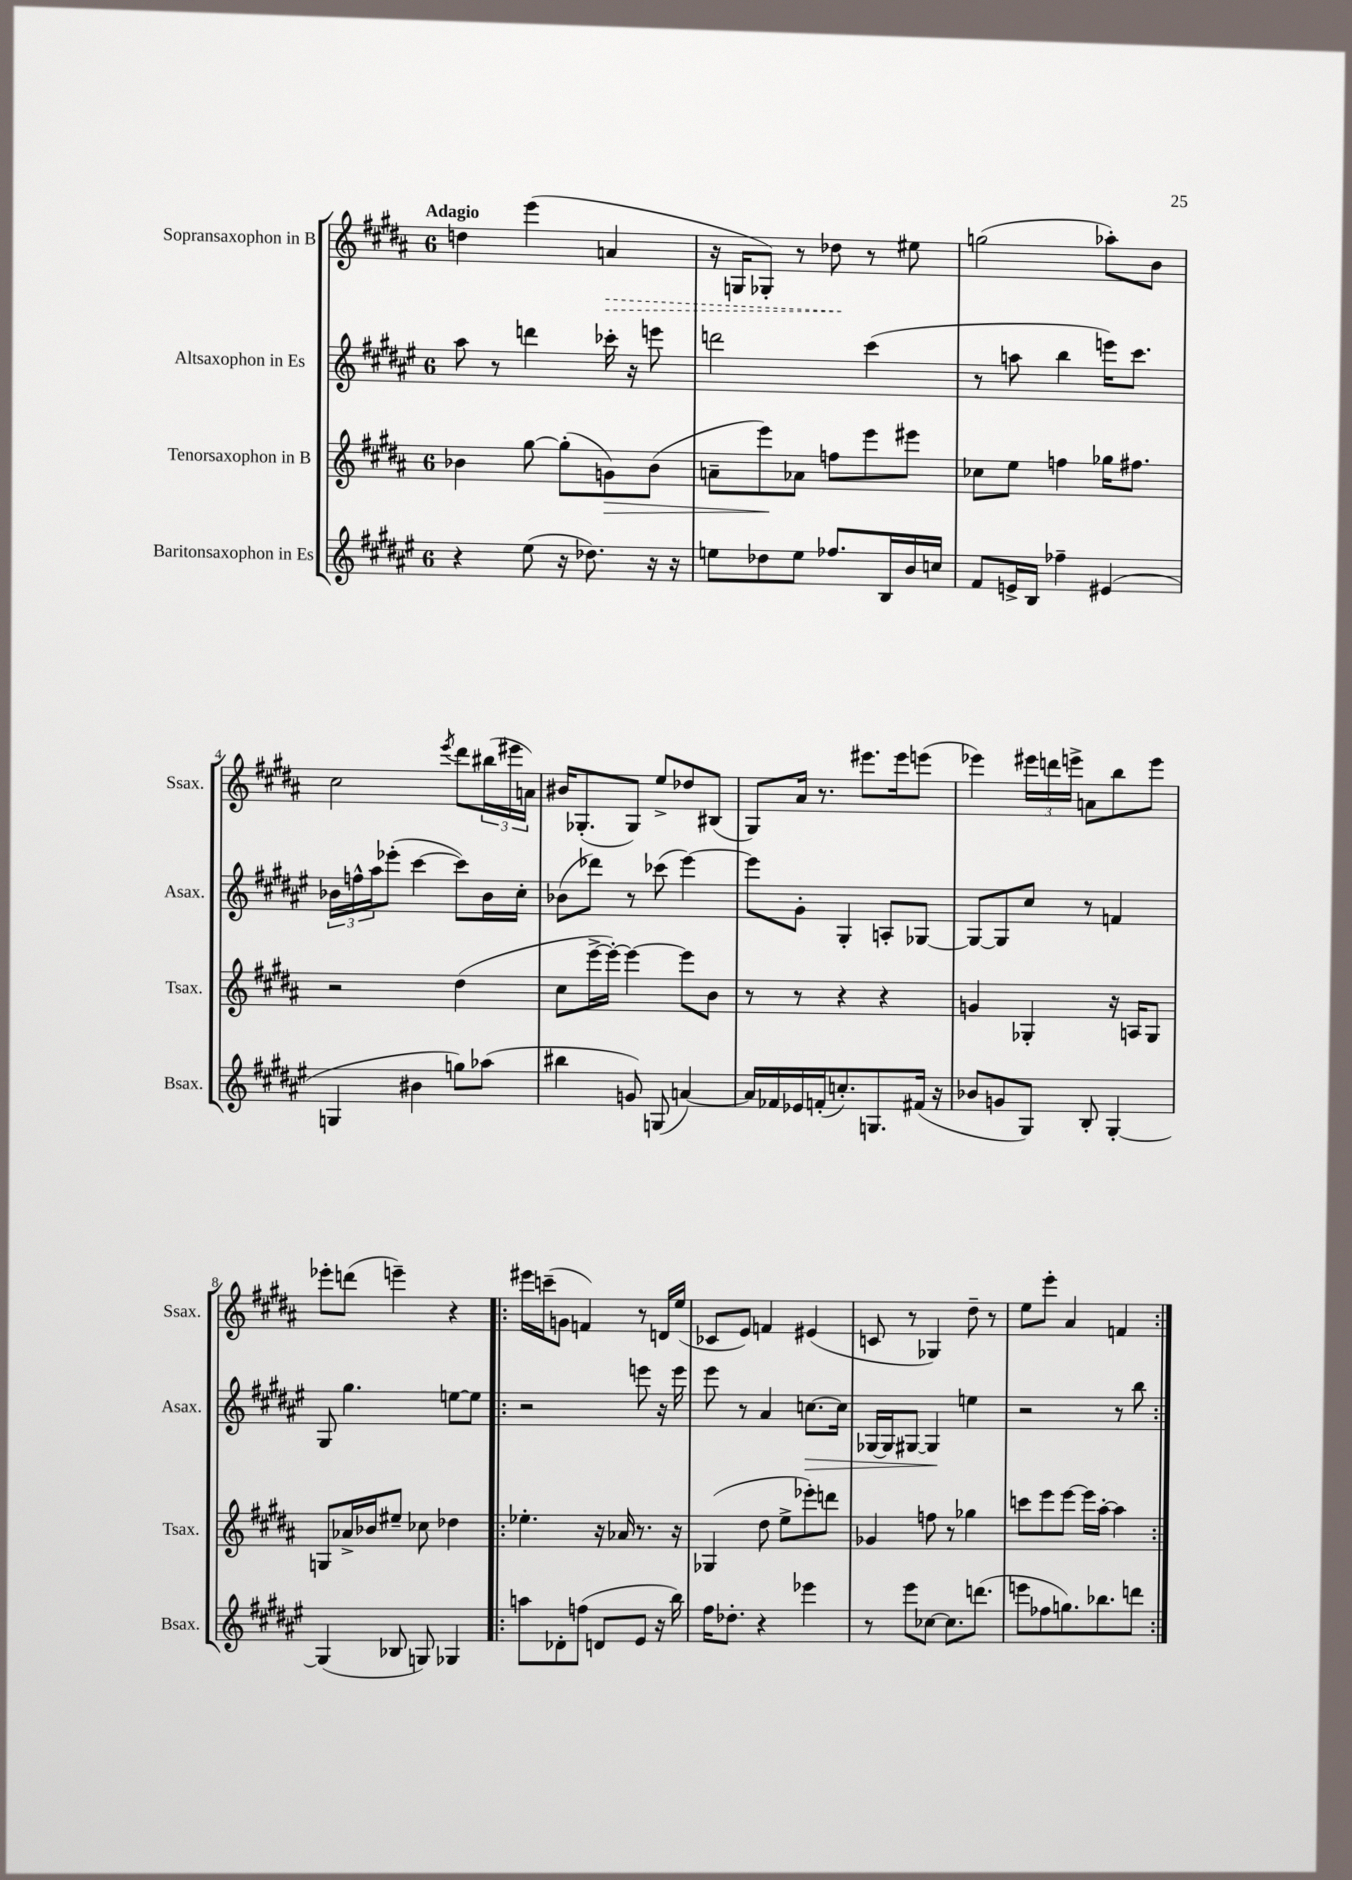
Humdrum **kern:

**kern	**kern	**kern	**kern
*staff4	*staff3	*staff2	*staff1
*clefG2	*clefG2	*clefG2	*clefG2
*k[f#c#g#d#a#e#]	*k[f#c#g#d#a#]	*k[f#c#g#d#a#e#]	*k[f#c#g#d#a#]
*M6/8	*M6/8	*M6/8	*M6/8
4r	4b-	8aa#	4dd
.	.	8r	.
(8ee#	[8gg#	4ddd	(4eee
16r	(8gg#']	.	.
8.dd-)	.	.	.
.	8g)	16ccc-'	4a
.	.	16r	.
16r	(8b-	8eee	.
16r	.	.	.
=	=	=	=
8ee	8a~	2ddd	16r
.	.	.	16G
8dd-	8eee)	.	8G-')
8ee	8a-	.	8r
8.ff-	8ff	.	8dd-
.	8eee	(4ccc#	8r
16B	.	.	.
16b	8eee#	.	8ee#
16cc	.	.	.
=	=	=	=
8f#	8cc-	8r	(2gg
16e^	8ee	8aa	.
16B	.	.	.
4ff-~	4ff	4bb	.
(4e#	16gg-	16eee)	8aa-')
.	8.ff#	8.ccc#	.
.	.	.	8b
=	=	=	=
4G	2r	24b-	2cc#
.	.	24ff^^	.
.	.	24aa#	.
.	.	(8eee-'	.
4b#	.	[4ccc#	.
.	.	.	8qeee
8gg)	(4dd#	8ccc#])	8ddd#
(8aa-	.	16b-	(24bb#
.	.	.	24eee#
.	.	16cc#'	.
.	.	.	24a)
=	=	=	=
4bb#	8cc#	(8b-	16b#
.	.	.	(8.G-'
.	[16eee^	8ddd-)	.
.	16eee'_)	.	.
8g)	4eee_	8r	8G-)
(8G	.	(8ccc-	8ee^
[4a)	8eee]	[4eee#)	8dd-
.	8b	.	(8B#
=	=	=	=
16a]	8r	8eee#]	8G#)
16f-	.	.	.
16e-	8r	8g#'	16a#
(16f'	.	.	8.r
8.cc')	4r	4G#'	.
.	.	.	8.eee#
8.G	.	.	.
.	4r	8A'	.
.	.	.	16eee#
(16f#	.	[8G-	(8eee
16r	.	.	.
=	=	=	=
8b-	4g	8G-_	4eee-)
8g	.	8G-]	.
8G#)	4G-'	8cc#	24eee#
.	.	.	24ddd
.	.	.	24eee^
8B'	.	8r	8a
[4G#'	16r	4f	8bb
.	16A	.	.
.	8G-	.	8eee
=	=	=	=
(4G#]	8G	8G#	8eee-'
.	16a-^	4.gg#	(8ddd
.	16b-	.	.
8B-	8ee#~	.	4eee~)
8G)	8cc-	.	.
4G-	4dd-	[8ee	4r
.	.	8ee]	.
=!|:	=!|:	=!|:	=!|:
8aa	4.ee-'	2r	16eee#
.	.	.	(16ccc~
8d-'	.	.	8g
(8ff	.	.	4f)
8d	16r	.	.
.	16a-	.	.
8e#	8.r	8eee	8r
16r	.	16r	16d
16bb)	16r	16eee	(16ee
=	=	=	=
16ff#	(4G-	8eee#	8c-
8.dd-'	.	.	.
.	.	8r	8e)
4r	8dd#	4a#	4f
.	8ee^	.	.
4eee-	8eee-')	[8.cc	(4e#
.	8ddd	.	.
.	.	16cc]	.
=	=	=	=
8r	4g-	[16G-	8c
.	.	16G-]	.
8eee#	.	[8G#	8r
[8cc-	8ff	4G#]	4G-)
8.cc-]	8r	.	.
.	4gg-	4ee	8dd#~
(8.ddd	.	.	.
.	.	.	8r
=	=	=	=
8eee	8ccc	2r	8ee
8ff-	8eee	.	8eee'
8.gg)	[8eee	.	4a#
.	16eee]	.	.
8.bb-	[16aa#'	.	.
.	4aa#]	8r	4f
8ddd	.	8bb	.
==:|!	==:|!	==:|!	==:|!
*-	*-	*-	*-
